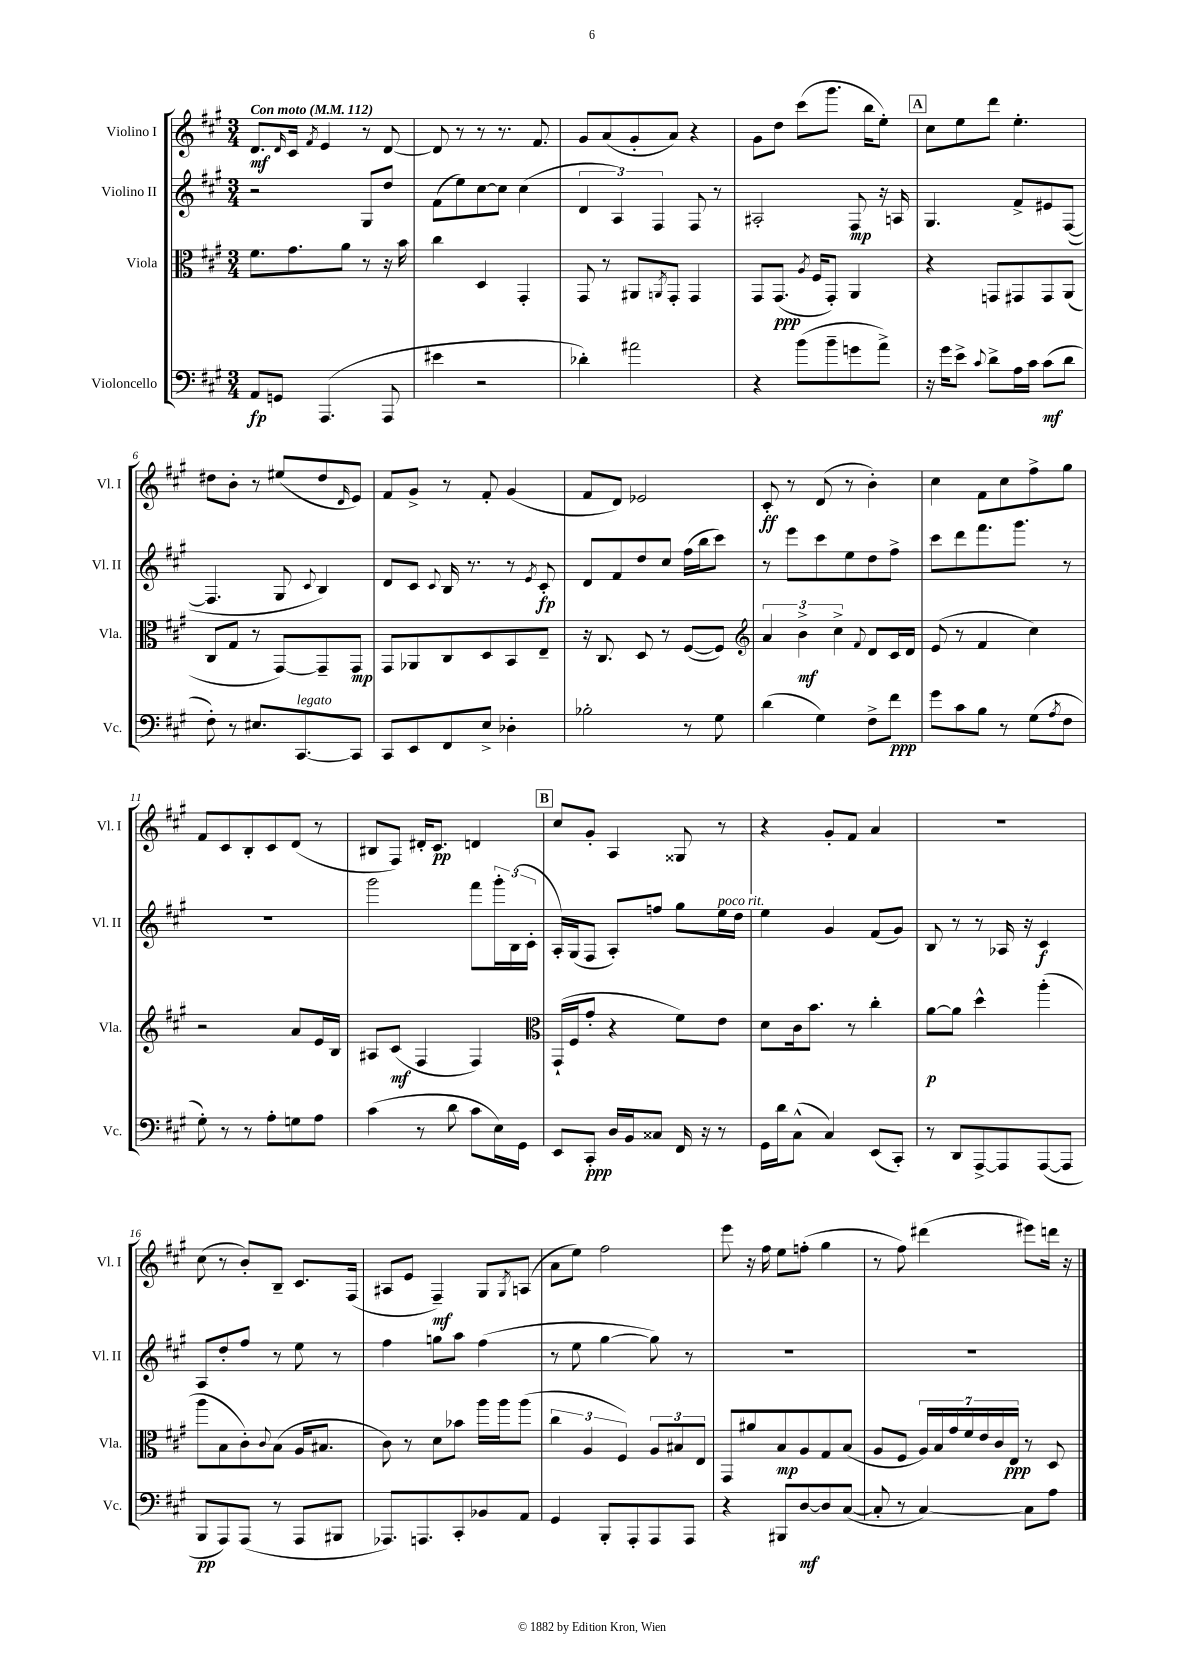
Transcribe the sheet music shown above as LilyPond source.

<<
\new StaffGroup <<
\new Staff = "s0" \with { instrumentName = "Violino I" shortInstrumentName = "Vl. I" } {
    \clef treble \key a \major \numericTimeSignature \time 3/4 \tempo "Con moto" 4 = 112
    d'8.\mf \grace { d'16 } cis'16 \acciaccatura { fis'8 } e'4 r8 d'8~ |
    d'8 r8 r8 r8. fis'8. |
    gis'8 a'8( gis'8-. a'8) r4 |
    gis'8 d''8 cis'''8( gis'''8. b''16 e''8-.) |
    \mark \markup { \box "A" } cis''8 e''8 d'''8 e''4.-. |
    dis''8 b'8-. r8 eis''8( dis''8 \grace { d'16 } e'8) |
    fis'8 gis'8-> r8 fis'8-. gis'4( |
    fis'8 d'8) ees'2 |
    cis'8-.\ff r8 d'8( r8 b'4-.) |
    cis''4 fis'8 cis''8 fis''8-> gis''8 |
    fis'8 cis'8 b8-. cis'8 d'8( r8 |
    bis8 fis8) dis'16-. cis'8.\pp d'4 |
    \mark \markup { \box "B" } cis''8 gis'8-. a4 gisis8 r8 |
    r4 gis'8-. fis'8 a'4 |
    R2. |
    cis''8( r8 b'8-.) b8-- cis'8. fis16( |
    ais8 e'8 fis4--\mf) gis8 \acciaccatura { gis8 } a8( |
    a'8 e''8) fis''2 |
    e'''8 r16 fis''16 e''8 f''8-.( gis''4 |
    r8 fis''8) dis'''4( eis'''8) d'''16 r16 \bar "|." |
}
\new Staff = "s1" \with { instrumentName = "Violino II" shortInstrumentName = "Vl. II" } {
    \clef treble \key a \major \numericTimeSignature \time 3/4
    r2 gis8 d''8 |
    fis'8( e''8) cis''8~ cis''8 cis''4( |
    \tuplet 3/2 { d'4 a4) fis4 } fis8 r8 |
    ais2-. fis8\mp r16 a16 |
    \mark \markup { \box "A" } gis4. fis'8-> eis'8 fis8~( |
    fis4. gis8 \appoggiatura { cis'8 } b4) |
    d'8 cis'8 \appoggiatura { cis'8 } b16 r8. r8 \acciaccatura { e'8 } cis'8-.\fp |
    d'8 fis'8 d''8 cis''8 fis''16( b''16 cis'''8) |
    r8 e'''8 cis'''8 e''8 d''8 fis''8-> |
    cis'''8 d'''8 fis'''8. gis'''8. r8 |
    R2. |
    gis'''2 fis'''8 \tuplet 3/2 { gis'''16-. b16( cis'16-. } |
    \mark \markup { \box "B" } a16-.) gis16( fis8 a8-.) f''8 gis''8 e''16^\markup { \italic "poco rit." } d''16 |
    e''4 gis'4 fis'8( gis'8) |
    b8 r8 r8 aes16 r16 cis'4\f |
    a8 d''8-. fis''8 r8 e''8 r8 |
    fis''4 g''8 a''8 fis''4( |
    r8 e''8 gis''4~ gis''8) r8 |
    R2. |
    R2. \bar "|." |
}
\new Staff = "s2" \with { instrumentName = "Viola" shortInstrumentName = "Vla." } {
    \clef alto \key a \major \numericTimeSignature \time 3/4
    fis'8. gis'8. a'8 r8 r16 b'16 |
    cis''4 d4 gis,4-. |
    gis,8 r8 ais,8 \acciaccatura { a,8 } gis,8-. gis,4 |
    gis,8 gis,8.\ppp( \acciaccatura { a8 } fis16 gis,8-.) a,4 |
    \mark \markup { \box "A" } r4 g,8 gis,8 gis,8 a,8( |
    cis8 gis8 r8 gis,8~) gis,8-- gis,8\mp |
    gis,8 aes,8 cis8 d8 b,8 e8-- |
    r16 cis8. d8 r8 fis8~( fis8) |
    \clef treble \tuplet 3/2 { a'4 b'4->\mf cis''4-> } \appoggiatura { fis'8 } d'8 cis'16 d'16 |
    e'8( r8 fis'4 cis''4) |
    r2 a'8 e'16 b16 |
    ais8 cis'8\mf( fis4 fis4) |
    \mark \markup { \box "B" } \clef alto gis,16-!( fis16 gis'8-. r4 fis'8) e'8 |
    d'8 cis'16 b'8. r8 cis''4-. |
    a'8~\p a'8 d''4-^ a''4-.( |
    a''8 b8 cis'8-.) \appoggiatura { cis'8 } b8( a16 bis8. |
    cis'8) r8 d'8 bes'8 a''16 a''16 a''8( |
    \tuplet 3/2 { cis''4 a4 fis4) } \tuplet 3/2 { a8 bis8 e8 } |
    gis,8 ais'8 b8\mp a8 gis8 b8( |
    a8 fis8 \tuplet 7/4 { a16) b16 gis'16 fis'16 e'16 cis'16 e16\ppp } r8 d8 \bar "|." |
}
\new Staff = "s3" \with { instrumentName = "Violoncello" shortInstrumentName = "Vc." } {
    \clef bass \key a \major \numericTimeSignature \time 3/4
    a,8\fp g,8 a,,4.( a,,8 |
    eis'4 r2 |
    des'4-.) ais'2 |
    r4 b'8( b'8-- g'8 a'8->) |
    \mark \markup { \box "A" } r16 gis'16 e'8-> \appoggiatura { cis'8 } d'8-> a16 cis'16 cis'8\mf( d'8 |
    fis8-.) r8 eis8. cis,8.~^\markup { \italic "legato" } cis,8 |
    cis,8 e,8 fis,8 e8-> des4-. |
    bes2-. r8 gis8 |
    d'4( gis4) fis8-> fis'8\ppp |
    gis'8 cis'8 b8 r8 gis8( \acciaccatura { a8 } fis8 |
    gis8-.) r8 r8 a8-. g8 a8 |
    cis'4( r8 d'8 cis'8 e16) gis,16 |
    \mark \markup { \box "B" } e,8 cis,8-.\ppp d16 b,16 cisis8 fis,16 r16 r8 |
    gis,16 d'16 cis8-^( cis4) e,8( cis,8-.) |
    r8 d,8 a,,8~-> a,,8 a,,8~( a,,8 |
    b,,8\pp a,,8) a,,8( r8 a,,8 bis,,8 |
    aes,,8.) a,,8. cis,8-. bes,8 a,8 |
    gis,4 b,,8-. a,,8-. a,,8 a,,8 |
    r4 bis,,8 d8~\mf d8 cis8~( |
    cis8-. r8 cis4~) cis8 a8 \bar "|." |
}
>>
>>
